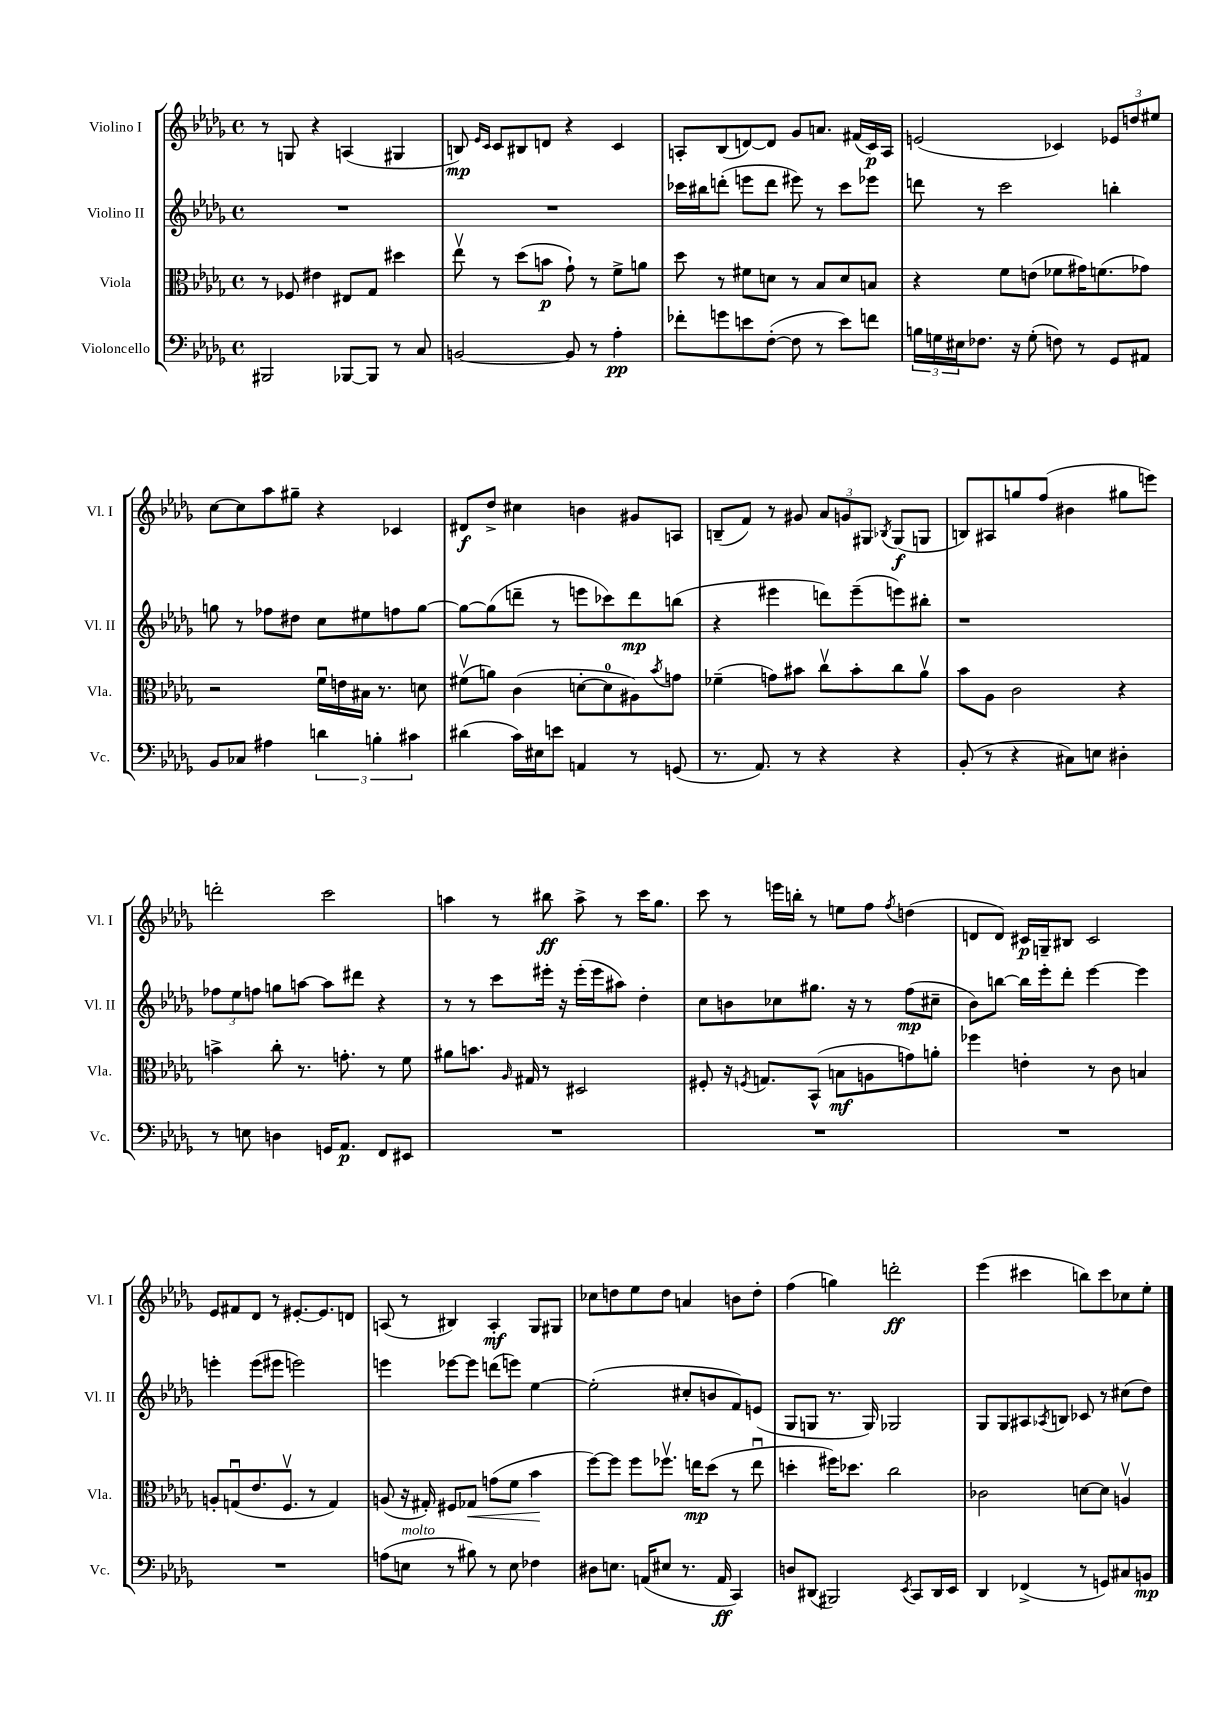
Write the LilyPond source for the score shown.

<<
\new StaffGroup <<
\new Staff = "s0" \with { instrumentName = "Violino I" shortInstrumentName = "Vl. I" } {
    \clef treble \key des \major \defaultTimeSignature \time 4/4
    r8 g8 r4 a4( gis4 |
    b8\mp) \grace { ees'16 c'16 } c'8 bis8 d'8 r4 c'4 |
    a8-. bes8( d'8~) d'8 ges'8 a'8. fis'16( c'16\p) a16 |
    e'2( ces'4) \tuplet 3/2 { ees'8 d''8 eis''8 } |
    c''8~ c''8 aes''8 gis''8-- r4 ces'4 |
    dis'8\f des''8-> cis''4 b'4 gis'8 a8 |
    b8--( f'8) r8 gis'8 \tuplet 3/2 { aes'8 g'8 gis8 } \acciaccatura { bes8 } gis8\f( g8 |
    b8) ais8 g''8 f''8( bis'4 gis''8 e'''8) |
    d'''2-. c'''2 |
    a''4 r8 bis''8\ff a''8-> r8 c'''16 ges''8. |
    c'''8 r8 e'''16 b''16-. r8 e''8 f''8 \acciaccatura { f''8 } d''4( |
    d'8 d'8) cis'16\p g16-- bis8 cis'2 |
    ees'8 fis'8 des'8 r8 eis'8.~-. eis'8. d'8 |
    a8( r8 bis4) a4-.\mf ges8 gis8 |
    ces''8 d''8 ees''8 d''8 a'4 b'8 d''8-. |
    f''4( g''4) d'''2-.\ff |
    ees'''4( cis'''4 b''8) cis'''8 ces''8 ees''8-. \bar "|." |
}
\new Staff = "s1" \with { instrumentName = "Violino II" shortInstrumentName = "Vl. II" } {
    \clef treble \key des \major \defaultTimeSignature \time 4/4
    R1 |
    R1 |
    ces'''16 bis''16 d'''8-.( e'''8 d'''8 eis'''8) r8 ces'''8 ees'''8 |
    d'''8 r8 c'''2 b''4-. |
    g''8 r8 fes''8 dis''8 c''8 eis''8 f''8 g''8~ |
    g''8~ g''8( d'''8-- r8 e'''8 ces'''8) d'''8\mp b''8( |
    r4 eis'''4 d'''8) eis'''8--( e'''8) bis''8-. |
    r1 |
    \tuplet 3/2 { fes''8 ees''8 f''8 } g''8 a''8~ a''8 dis'''8 r4 |
    r8 r8 c'''8 eis'''16-. r16 eis'''16-.( eis'''16 ais''8) des''4-. |
    c''8 b'8 ces''8 gis''8. r16 r8 f''8\mp( cis''8-- |
    bes'8) b''8~ b''16 ees'''16-. des'''8-. ees'''4~ ees'''4 |
    e'''4-. e'''8( eis'''8 e'''2) |
    e'''4 ees'''8~ ees'''8 d'''8( e'''8) ees''4~ |
    ees''2-.( cis''8-. b'8 f'8) e'8( |
    ges8 g8 r8. g16) ges2 |
    ges8 ges8 ais8 \acciaccatura { aes8 } b8 ces'8 r8 cis''8( des''8) \bar "|." |
}
\new Staff = "s2" \with { instrumentName = "Viola" shortInstrumentName = "Vla." } {
    \clef alto \key des \major \defaultTimeSignature \time 4/4
    r8 fes8 eis'4 eis8 ges8 dis''4 |
    ees''8\upbow r8 des''8( b'8\p ges'8-!) r8 f'8-> a'8 |
    des''8 r8 fis'8 d'8 r8 bes8 d'8 b8 |
    r4 f'8 e'8( fes'8 gis'16) f'8.( ges'8) |
    r2 f'16\downbow e'16 bis16 r8. d'8 |
    fis'8\upbow( a'8) c'4( d'8~-. d'8-0 ais8) \acciaccatura { bes'8 } g'8 |
    fes'4--( g'8) bis'8 c''8\upbow bis'8-. c''8 aes'8\upbow |
    bes'8 aes8 c'2 r4 |
    b'4-> c''8-. r8. g'8.-. r8 f'8 |
    ais'8 b'8. \grace { aes16 } gis16 r8 dis2 |
    fis8-. r16 \acciaccatura { f8 } g8. bes,8-^( b8\mf a8 g'8) a'8-. |
    fes''4 e'4-. r8 c'8 b4 |
    a8-. g8\downbow( ees'8. f8.\upbow r8 g4) |
    a8( r16 gis16-.) fis8 ges8\< g'8( f'8 bes'4\! |
    f''8~) f''8 f''8 fes''8.\upbow e''16\mp des''8( r8 e''8\downbow |
    d''4-. fis''16) des''8. c''2 |
    ces'2 d'8~ d'8 a4\upbow \bar "|." |
}
\new Staff = "s3" \with { instrumentName = "Violoncello" shortInstrumentName = "Vc." } {
    \clef bass \key des \major \defaultTimeSignature \time 4/4
    bis,,2 bes,,8~ bes,,8 r8 c8 |
    b,2~ b,8 r8 aes4-.\pp |
    fes'8-. g'8 e'8 f8~-.( f8 r8 e'8) f'8 |
    \tuplet 3/2 { b16 g16 eis16 } fes8. r16 g8-.( f8) r8 ges,8 ais,8 |
    bes,8 ces8 ais4 \tuplet 3/2 { d'4 b4-. cis'4 } |
    dis'4( c'16) eis16 e'8 a,4 r8 g,8( |
    r8. aes,8.) r8 r4 r4 |
    bes,8-.( r8 r4 cis8) e8 dis4-. |
    r8 e8 d4 g,16 aes,8.\p f,8 eis,8 |
    R1 |
    R1 |
    R1 |
    R1 |
    a8( e8^\markup { \italic "molto" } r8 bis8) r8 e8 fes4 |
    dis8 e8. a,16( eis8 r8. a,16\ff c,4) |
    d8 dis,8( bis,,2) \acciaccatura { ees,8 } c,8 dis,16 ees,16 |
    des,4 fes,4->( r8 g,8) cis8 b,8\mp \bar "|." |
}
>>
>>
\layout { \context { \Score \remove "Bar_number_engraver" } }
